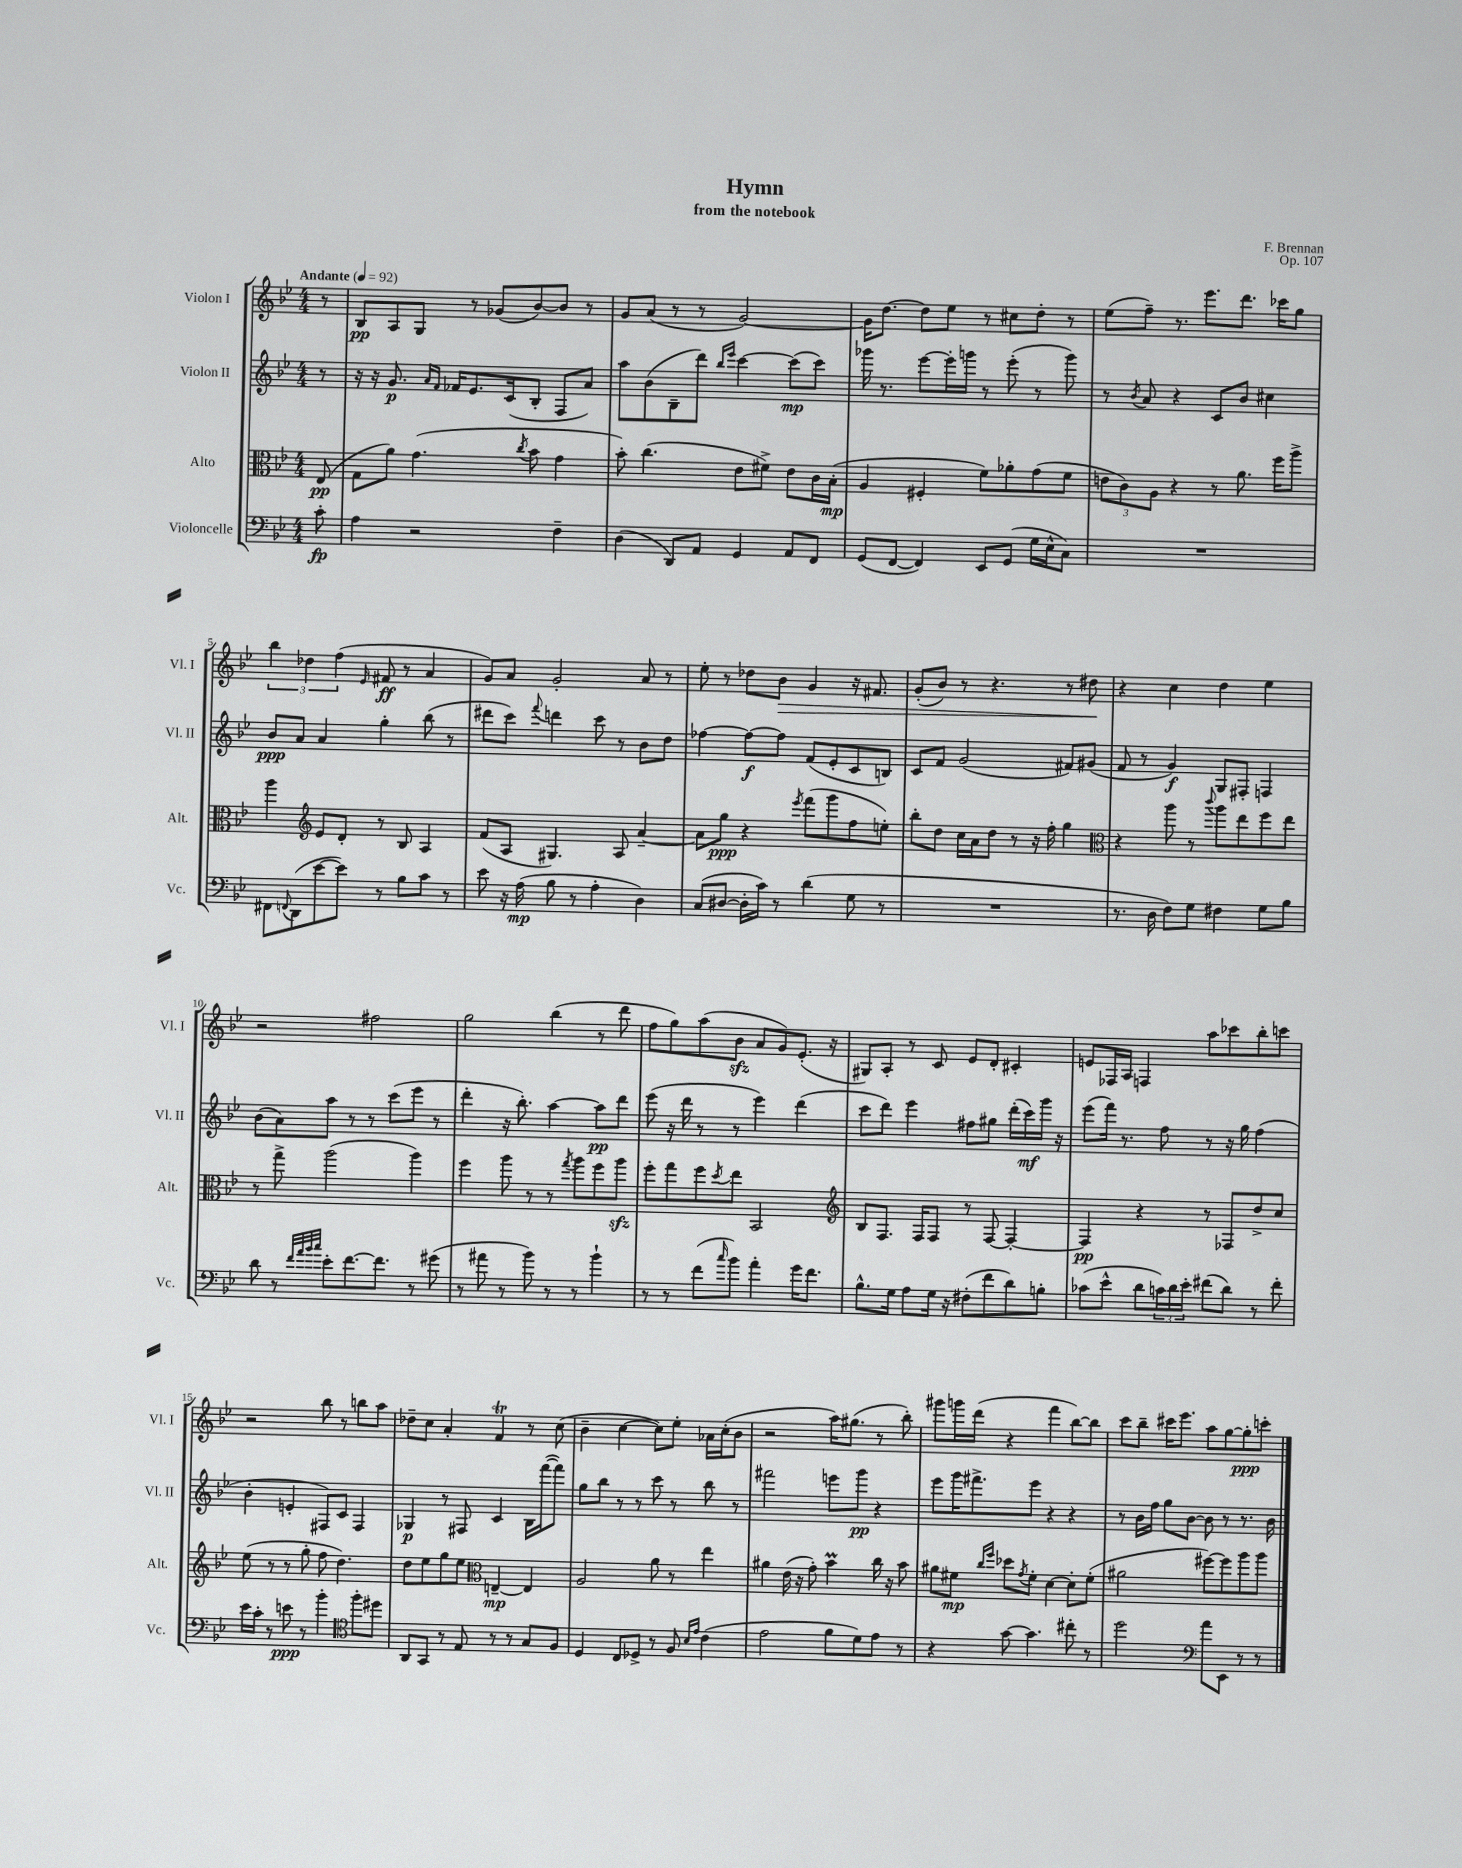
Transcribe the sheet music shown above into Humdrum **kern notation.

**kern	**dynam	**kern	**dynam	**kern	**dynam	**kern	**dynam
*part4	*part4	*part3	*part3	*part2	*part2	*part1	*part1
*staff4	*staff4	*staff3	*staff3	*staff2	*staff2	*staff1	*staff1
*I"Violoncelle	*	*I"Alto	*	*I"Violon II	*	*I"Violon I	*
*I'Vc.	*	*I'Alt.	*	*I'Vl. II	*	*I'Vl. I	*
*clefF4	*	*clefC3	*	*clefG2	*	*clefG2	*
*k[b-e-]	*	*k[b-e-]	*	*k[b-e-]	*	*k[b-e-]	*
*M4/4	*	*M4/4	*	*M4/4	*	*M4/4	*
*MM92	*	*MM92	*	*MM92	*	*MM92	*
=	=	=	=	=	=	=	=
!	!	!	!	!	!	!LO:TX:a:B:t=Andante	!
8c'\	fp	(8E-/	pp	8r	.	8r	.
=1	=1	=1	=1	=1	=1	=1	=1
4A\	.	8G\L	.	16r	.	8B-/L	pp
.	.	.	.	16r	.	.	.
.	.	8a\J)	.	8.g/	p	8A/	.
2r	.	(4.g\	.	.	.	8G/J	.
.	.	.	.	16qqa/LL	.	.	.
.	.	.	.	16qqf/JJ	.	.	.
.	.	.	.	16f-X/KL	.	.	.
.	.	.	.	8.e-/	.	8r	.
.	.	.	.	.	.	(8g-X/L	.
.	.	.	.	(16c/k	.	.	.
.	.	8qcc/	.	.	.	.	.
.	.	8b-\	.	8B-'/J	.	[8b-/)	.
4F~\	.	4g\	.	8F/L	.	8b-/J]	.
.	.	.	.	8a/J)	.	8r	.
=2	=2	=2	=2	=2	=2	=2	=2
(4D\	.	8b-'\)	.	8aa\L	.	8g/L	.
.	.	(4.cc\	.	(8b-\	.	(8a/J	.
8DD/L)	.	.	.	8B-~\	.	8r	.
8AA/J	.	.	.	8ddd\J)	.	8r	.
.	.	.	.	16qqbb-/LL	.	.	.
.	.	.	.	16qqeee-/JJ	.	.	.
4GG/	.	8e-\L	.	[4ccc\	.	[2g/)	.
.	.	8f#X^\J)	.	.	.	.	.
8AA/L	.	8e-\L	.	(8ccc\L]	mp	.	.
8FF/J	.	16c\L	.	8ccc\J)	.	.	.
.	.	(16B-'\JJ	mp	.	.	.	.
=3	=3	=3	=3	=3	=3	=3	=3
(8GG/L	.	4A/	.	16ggg-X\	.	16g\KL]	.
.	.	.	.	8.r	.	[8.dd\J	.
[8FF/J	.	.	.	.	.	.	.
4FF/])	.	4F#X'/	.	[8eee-\L	.	8dd\L]	.
.	.	.	.	16eee-'\L]	.	8ee-\J	.
.	.	.	.	16gggn\JJ	.	.	.
8EE-/L	.	8f\L)	.	8r	.	8r	.
(8GG/J	.	8a-X'\	.	(8eee-'\	.	8cc#X\L	.
16G\LL	.	(8g\	.	8r	.	8dd'\J	.
16E-^^\J	.	.	.	.	.	.	.
8C\J)	.	8f\J	.	8ggg\)	.	8r	.
=4	=4	=4	=4	=4	=4	=4	=4
1r	.	12en\L	.	8r	.	(8ee-\L	.
.	.	12c\)	.	.	.	.	.
.	.	.	.	8qb-/	.	.	.
.	.	.	.	8a/	.	8ff~\J)	.
.	.	12A\J	.	.	.	.	.
.	.	4r	.	4r	.	8.r	.
.	.	.	.	.	.	8.eee-\L	.
.	.	8r	.	8c/L	.	.	.
.	.	8.a\	.	8b-/J	.	8.ddd\J	.
.	.	.	.	4cc#X\	.	.	.
.	.	16ff\KL	.	.	.	16ccc-X\KL	.
.	.	8aa^\J	.	.	.	8gg\J	.
!!LO:LB:g=z
=5	=5	=5	=5	=5	=5	=5	=5
8FF#X\L	.	4aa\	.	8b-/L	ppp	6bb-\	.
8qqFFn/	.	.	.	.	.	.	.
(8DD\	.	.	.	8a/J	.	.	.
.	.	.	.	.	.	6dd-X\	.
*	*	*clefG2	*	*	*	*	*
[8e-\	.	8e-/L	.	4a/	.	.	.
.	.	.	.	.	.	(6ff\	.
8e-\J])	.	8d'/J	.	.	.	.	.
.	.	.	.	.	.	16qqe-/	.
8r	.	8r	.	4gg'\	.	8f#X/	ff
8B-\L	.	8B-/	.	.	.	8r	.
8c\J	.	4A/	.	(8bb-\	.	4a/	.
8r	.	.	.	8r	.	.	.
=6	=6	=6	=6	=6	=6	=6	=6
8e-\	.	(8f/L	.	8ddd#X\L	.	8g/L)	.
16r	.	8A/J	.	8ccc\J)	.	8a/J	.
(16A\	mp	.	.	.	.	.	.
.	.	.	.	8qqfff/	.	.	.
8B-\	.	4.G#X/)	.	4dddn\	.	2g'/	.
8r	.	.	.	.	.	.	.
4A'\	.	.	.	8ccc\	.	.	.
.	.	8A/	.	8r	.	.	.
4D\)	.	[4a~/	.	8b-\L	.	8a/	.
.	.	.	.	8dd\J	.	8r	.
=7	=7	=7	=7	=7	=7	=7	=7
(8C/L	.	8a\L]	.	[4ff-X\	.	8ee-'\	.
[8D#X/J	.	8gg\J	ppp	.	.	8r	.
16D#'\LL]	.	4r	.	8ff-\L_	f	8dd-X\L	.
16c\JJ)	.	.	.	.	.	.	.
!	!	!	!	!	!	!	!LO:HP:b
8r	.	.	.	8ff-\J]	.	8b-\J	>
.	.	8qeee-/	.	.	.	.	.
(4d\	.	(8fff\L	.	(8f/L	.	4g/	.
.	.	8ggg\	.	8e-'/	.	.	.
8G\	.	8ff\	.	8c/	.	16r	.
.	.	.	.	.	.	8.f#X/	.
8r	.	8een'\J)	.	8Bn/J)	.	.	.
=8	=8	=8	=8	=8	=8	=8	=8
1r	.	8bb-'\L	.	8c/L	.	(8g'/L	.
.	.	8dd\J	.	8f/J	.	8b-/J)	.
.	.	16cc\LL	.	(2g/	.	8r	.
.	.	16a\J	.	.	.	.	.
.	.	8dd\J	.	.	.	4.r	.
.	.	8r	.	.	.	.	.
.	.	16r	.	.	.	.	.
.	.	16ff'\	.	.	.	.	.
.	.	4gg\	.	8f#X/L)	.	8r	.
.	.	.	.	(8g#X/J	.	8dd#X\	.
.	.	.	.	.	.	.	]
=9	=9	=9	=9	=9	=9	=9	=9
*	*	*clefC3	*	*	*	*	*
8.r	.	4r	.	8f/	.	4r	.
.	.	.	.	8r	.	.	.
16D\	.	.	.	.	.	.	.
8F\L)	.	8aa\	.	4g/)	f	4cc\	.
8G\J	.	8r	.	.	.	.	.
.	.	8qqccc/	.	.	.	.	.
4F#X\	.	8aa\L	.	8G/L	.	4dd\	.
.	.	8ee-\	.	8F#X'/J	.	.	.
8G\L	.	8ff\	.	4Fn/	.	4ee-\	.
8B-\J	.	8ee-\J	.	.	.	.	.
!!LO:LB:g=z
=10	=10	=10	=10	=10	=10	=10	=10
8d\	.	8r	.	(8b-\L	.	2r	.
8r	.	8gg^\	.	8a\)	.	.	.
32qqf/LLL	.	.	.	.	.	.	.
32qqa/	.	.	.	.	.	.	.
32qqb-/	.	.	.	.	.	.	.
32qqcc/JJJ	.	.	.	.	.	.	.
8e-'\L	.	(2aa\	.	8aa\J	.	.	.
[8.f\	.	.	.	8r	.	.	.
.	.	.	.	8r	.	2ff#X\	.
8.f\J]	.	.	.	.	.	.	.
.	.	.	.	(8ccc\L	.	.	.
8r	.	4aa\)	.	8eee-\J	.	.	.
(8g#X\	.	.	.	8r	.	.	.
=11	=11	=11	=11	=11	=11	=11	=11
8r	.	4ff\	.	4ddd'\	.	2gg\	.
8a#X\	.	.	.	.	.	.	.
8r	.	8aa\	.	16r	.	.	.
.	.	.	.	8.bb-'\)	.	.	.
8b-\)	.	8r	.	.	.	.	.
8r	.	8r	.	[4aa\	.	(4bb-\	.
.	.	8qgg/	.	.	.	.	.
8r	.	8aa\L	.	.	.	.	.
4b-`\	.	8ff\	.	8aa\L]	pp	8r	.
.	.	8aazz\J	.	8ddd\J	.	8ddd\	.
=12	=12	=12	=12	=12	=12	=12	=12
8r	.	8ff'\L	.	(8eee-\	.	8ff\L	.
8r	.	8gg\	.	16r	.	8gg\)	.
.	.	.	.	16ddd\	.	.	.
(8f\L	.	8ff\	.	8r	.	(8aa\	.
16qqcc/	.	8qdd/	.	.	.	.	.
8b-\J)	.	8ee-\J	.	8r	.	8b-zz\J	.
4a'\	.	2BB-/	.	4eee-\)	.	8a/L	.
.	.	.	.	.	.	8g/)	.
16g\KL	.	.	.	(4ddd\	.	(8.e-'/J	.
8.f\J	.	.	.	.	.	.	.
.	.	.	.	.	.	16r	.
=13	=13	=13	=13	=13	=13	=13	=13
*	*	*clefG2	*	*	*	*	*
8.B-^^\L	.	8B-/L	.	8ccc\L	.	8G#X/L)	.
.	.	8.F/J	.	8ddd\J)	.	8A'/J	.
16G\Jk	.	.	.	.	.	.	.
8A\L	.	.	.	4eee-\	.	8r	.
.	.	16F/KL	.	.	.	.	.
16G\Jk	.	8F/J	.	.	.	8c/	.
16r	.	.	.	.	.	.	.
(8F#X'\L	.	8r	.	8ff#X\L	.	8e-/L	.
8f\	.	[8F/	.	8gg#X\J	.	8d'/J	.
8d\)	.	4F'/_	.	(16ddd'\LL	.	4c#X'/	.
.	.	.	.	16ccc\)	mf	.	.
8Bn'\J	.	.	.	16ggg\JJ	.	.	.
.	.	.	.	16r	.	.	.
=14	=14	=14	=14	=14	=14	=14	=14
(8c-X\L	.	4F/]	pp	(8eee-\L	.	8en/L	.
8e-^^\J	.	.	.	16fff\Jk)	.	16F-X/L	.
.	.	.	.	8.r	.	16A/JJ	.
8d\L	.	4r	.	.	.	4Fn/	.
24cn\L)	.	.	.	8ff\	.	.	.
24d\	.	.	.	.	.	.	.
24e-'\JJ	.	.	.	.	.	.	.
(8f#X\L	.	8r	.	8r	.	8aa\L	.
8d\J)	.	8F-X/L	.	16r	.	8ccc-X\	.
.	.	.	.	16gg\	.	.	.
8r	.	8dd^/	.	(4ff\	.	8bb-'\	.
8f#'\	.	8cc/J	.	.	.	8cccn\J	.
!!LO:LB:g=z
=15	=15	=15	=15	=15	=15	=15	=15
16e-\LL	.	(8ee-\	.	4b-'\	.	2r	.
16c'\JJ	.	.	.	.	.	.	.
8r	.	8r	.	.	.	.	.
8en\	ppp	8r	.	4en'/	.	.	.
8r	.	8gg'\	.	.	.	.	.
4b-'\	.	8ff\	.	8F#X/L)	.	8bb-\	.
.	.	4.dd\)	.	8c/J	.	8r	.
*clefC4	*	*	*	*	*	*	*
8ff'\L	.	.	.	4F#/	.	8bbn\L	.
8dd#X\J	.	.	.	.	.	8aa\J	.
=16	=16	=16	=16	=16	=16	=16	=16
8AA/L	.	8dd\L	.	4G-X/	p	8dd-X~\L	.
8GG/J	.	8ee-\	.	.	.	8cc\J	.
8r	.	8gg\	.	8r	.	4a'/	.
8E-/	.	8ee-\J	.	8F#X/	.	.	.
*	*	*clefC3	*	*	*	*	*
8r	.	[4En~/	mp	4c/	.	4fT/	.
8r	.	.	.	.	.	.	.
8G/L	.	4E/]	.	16B-\LL	.	8r	.
.	.	.	.	([16fff\J	.	.	.
8F/J	.	.	.	8fff\J])	.	(8cc\	.
=17	=17	=17	=17	=17	=17	=17	=17
4D/	.	2A/	.	8gg\L	.	4b-~\	.
.	.	.	.	8bb-\J	.	.	.
8C/L	.	.	.	8r	.	[4cc\	.
8D-X^/J	.	.	.	8r	.	.	.
8r	.	8a\	.	8ccc\	.	8cc\L])	.
8F/	.	8r	.	8r	.	8ee-'\J	.
16qqB-/LL	.	.	.	.	.	.	.
16qqe-/JJ	.	.	.	.	.	.	.
(4c\	.	4ee-\	.	8bb-\	.	16a-X\LL	.
.	.	.	.	.	.	(16cc'\J	.
.	.	.	.	8r	.	8b-\J	.
=18	=18	=18	=18	=18	=18	=18	=18
2e-\	.	4a#X\	.	2fff#X\	.	2r	.
.	.	(16e-\	.	.	.	.	.
.	.	16r	.	.	.	.	.
.	.	8g'\)	.	.	.	.	.
8f\L	.	4b-M\	.	8eeen\L	.	16aa\KL)	.
.	.	.	.	.	.	(8.gg#X\J	.
8d\)	.	.	.	8ggg\J	pp	.	.
8e-\J	.	16cc\	.	4r	.	8r	.
.	.	16r	.	.	.	.	.
8r	.	8b-\	.	.	.	8bb-'\)	.
=19	=19	=19	=19	=19	=19	=19	=19
4r	.	8a#X\L	.	8eee-\L	.	8ggg#X\L	.
.	.	8f#X\J	mp	16ggg\K	.	16gggn\L	.
.	.	.	.	8.fff#X^\	.	(16ddd\JJ	.
.	.	16qqcc/LL	.	.	.	.	.
.	.	16qqff/JJ	.	.	.	.	.
[8g\	.	8dd-X\L	.	.	.	4r	.
.	.	8qg/	.	.	.	.	.
4.g\]	.	8f#'\J	.	8eee-\J	.	.	.
.	.	[4d\	.	4r	.	4fff\	.
8cc#X'\	.	8d'\L]	.	4r	.	[8bb-\L)	.
8r	.	(8f#'\J	.	.	.	8bb-\J]	.
=20	=20	=20	=20	=20	=20	=20	=20
2dd\	.	2a#X\	.	8r	.	8ccc\L	.
.	.	.	.	16b-\LL	.	8bb-~\J	.
.	.	.	.	16ff\JJ	.	.	.
.	.	.	.	8gg\L	.	16ccc#X\KL	.
.	.	.	.	.	.	8.eee-\J	.
.	.	.	.	[8b-\J	.	.	.
*clefF4	*	*	*	*	*	*	*
8a\L	.	[8ff#X\L)	.	8b-\]	.	8aa\L	.
8EE-\J	.	8ff#\]	.	8r	.	[8gg\	.
8r	.	8aa\	.	8.r	.	8gg'\]	ppp
8r	.	8aa\J	.	.	.	8cccn'\J	.
.	.	.	.	16b-\	.	.	.
==	==	==	==	==	==	==	==
*-	*-	*-	*-	*-	*-	*-	*-
